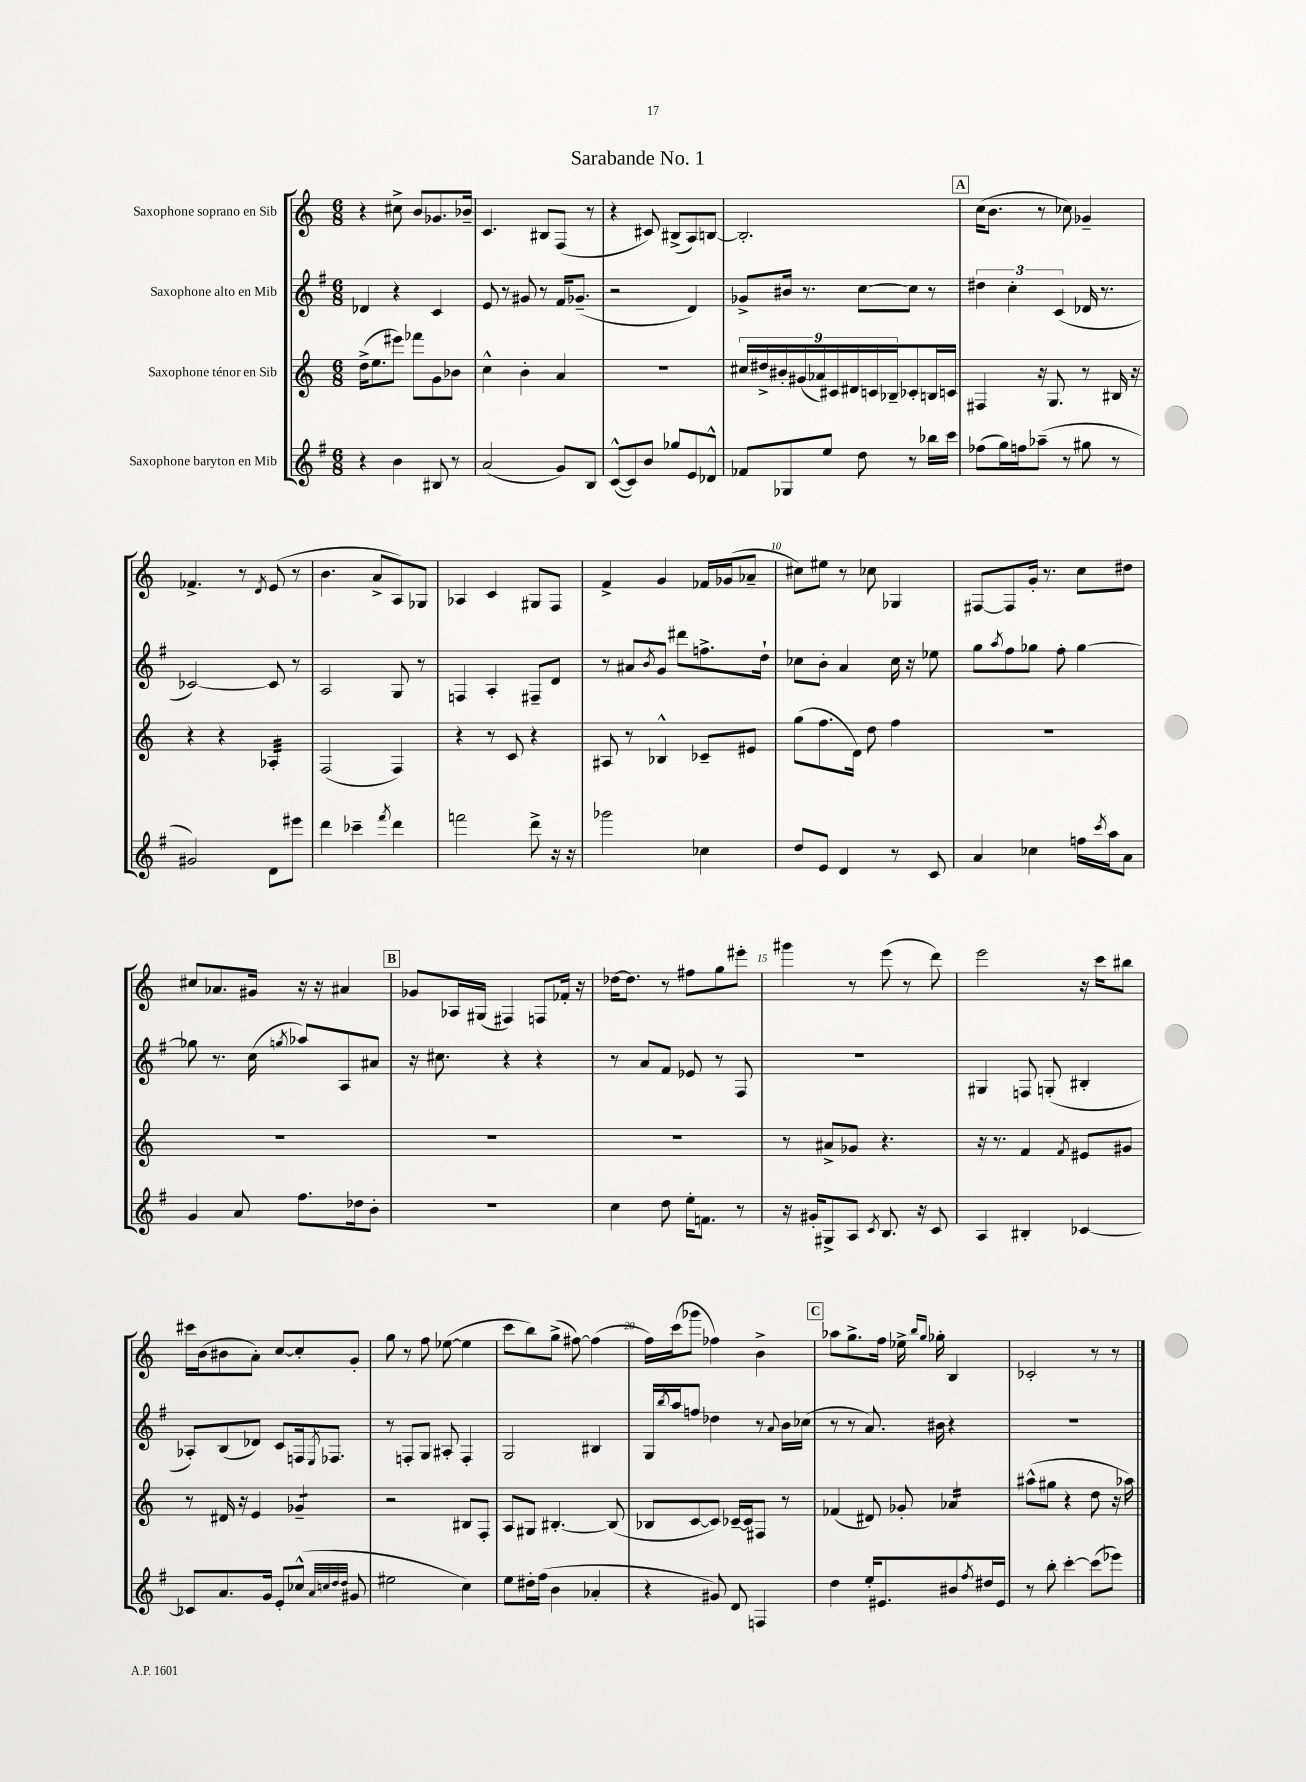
\header { title = "Sarabande No. 1" }
<<
\new StaffGroup <<
\new Staff = "s0" \with { instrumentName = "Saxophone soprano en Sib" } {
    \clef treble \key c \major \numericTimeSignature \time 6/8
    r4 cis''8-> b'8 ges'8. bes'16-- |
    c'4. bis8 f8( r8 |
    r4 cis'8) bis8->( a8) b8~ |
    b2.-. |
    \mark \markup { \box "A" } c''16( b'8. r8 ces''8) ges'4-- |
    fes'4.-> r8 \acciaccatura { d'8 } e'8( r8 |
    b'4. a'8-> a8) ges8 |
    aes4 c'4 gis8 f8 |
    f'4-> g'4 fes'16 ges'16( aes'8-- |
    cis''8) eis''8 r8 ces''8 ges4 |
    fis8~ fis8 g'16-. r8. c''8 dis''8 |
    cis''8 aes'8. gis'16 r16 r16 ais'4 |
    \mark \markup { \box "B" } ges'8 aes16 gis16( fis4) f8 fes'16-. r16 |
    des''16~ des''8. r8 fis''8 g''8 eis'''8-. |
    gis'''4 r8 e'''8( r8 d'''8) |
    e'''2 r16 c'''16 bis''8 |
    cis'''16 b'16( bis'8 a'8-.) c''8~ c''8-. g'8-. |
    g''8 r8 f''8 ees''8~( ees''4 |
    c'''8 b''8) g''8->( fis''8~) fis''4( |
    f''16) c'''16( ges'''8 fes''4) b'4-> |
    \mark \markup { \box "C" } aes''8 g''8.-> f''16 ees''16-> \grace { b''16 g''16 } ges''16-. b4 |
    ces'2-. r8 r8 \bar "|." |
}
\new Staff = "s1" \with { instrumentName = "Saxophone alto en Mib" } {
    \clef treble \key g \major \numericTimeSignature \time 6/8
    des'4 r4 c'4 |
    e'8 r8 gis'8 r8 fis'16 ges'8.--( |
    r2 d'4) |
    ges'8-> bis'16 r8. c''8~ c''8 r8 |
    \mark \markup { \box "A" } \tuplet 3/2 { dis''4 c''4-. c'4( } des'16 r8. |
    ces'2~) ces'8 r8 |
    a2 g8 r8 |
    f4 a4-. fis8-- d'8 |
    r8 ais'8 \acciaccatura { b'8 } g'8 dis'''8 f''8.-> d''16-! |
    ces''8 b'8-. a'4 ces''16 r16 ees''8 |
    g''8 \acciaccatura { a''8 } fis''8 ges''8 fis''8-. ges''4~ |
    ges''8 r8. c''16( \acciaccatura { g''8 } aes''8) a8 ais'8 |
    \mark \markup { \box "B" } r16 cis''8. r4 r4 |
    r8 a'8 fis'8 ees'8 r8 fis8 |
    R2. |
    gis4 f8 g8-.( bis4-. |
    aes8-.) b8( des'8) c'8 f16 \acciaccatura { e8 } fes8. |
    r8 f8-. g8 ais8-. f4-. |
    g2 bis4 |
    g16 \acciaccatura { b''8 } a''16 f''8 des''4 r8 \appoggiatura { a'8 } b'16 ces''16( |
    \mark \markup { \box "C" } r8 r8 a'8.) bis'16 r4 |
    R2. \bar "|." |
}
\new Staff = "s2" \with { instrumentName = "Saxophone ténor en Sib" } {
    \clef treble \key c \major \numericTimeSignature \time 6/8
    d''16->( e''8. eis'''8) fes'''8 g'8 bes'8 |
    c''4-^ b'4-. a'4 |
    r2. |
    \tuplet 9/8 { cis''16 dis''16-> bis'16-. gis'16( aes'16) cis'16 dis'16 c'16 bes16-- } ces'8-. b16 c'16 |
    \mark \markup { \box "A" } fis4 r16 g8. r8 bis16 r16 |
    r4 r4 aes4:32-. |
    f2( f4) |
    r4 r8 c'8 r4 |
    ais8 r8 bes4-^ ces'8-- eis'8 |
    g''8( f''8. d'16) d''8 f''4 |
    R2. |
    R2. |
    \mark \markup { \box "B" } R2. |
    R2. |
    r8 ais'8-> ges'8 r4. |
    r16 r8. f'4 \acciaccatura { f'8 } eis'8 gis'8 |
    r8 dis'16 r16 e'4 ges'4:8-- |
    r2 bis8 f8-. |
    a8 gis8 bis4.~-. bis8( |
    bes8 c'8~ c'8) ces'16~-- ces'16 fis8 r8 |
    \mark \markup { \box "C" } fes'4( dis'8) ges'8-. aes'4:16 |
    ais''8-^( gis''8 r4 d''8 r16 aes''16) \bar "|." |
}
\new Staff = "s3" \with { instrumentName = "Saxophone baryton en Mib" } {
    \clef treble \key g \major \numericTimeSignature \time 6/8
    r4 b'4 bis8 r8 |
    a'2( g'8) b8 |
    c'8~-^( c'8) b'8 ges''8 e'8 des'8-^ |
    fes'8 ges8 e''8 d''8 r8 bes''16 c'''16 |
    \mark \markup { \box "A" } fes''8( g''16) f''16 aes''8--( r8 gis''8 r8 |
    gis'2) d'8 eis'''8 |
    d'''4 ces'''4-- \acciaccatura { fis'''8 } d'''4 |
    f'''2 d'''8-> r16 r16 |
    ges'''2 ces''4 |
    d''8 e'8 d'4 r8 c'8 |
    a'4 ces''4 f''16 \acciaccatura { c'''8 } a''16 a'8 |
    g'4 a'8 fis''8. des''16 b'8-. |
    \mark \markup { \box "B" } R2. |
    c''4 d''8 e''16-. f'8. r8 |
    r16 gis'16-. gis8-> a8 \acciaccatura { c'8 } b8. r16 c'8 |
    a4 bis4-. ces'4~ |
    ces'8 a'8. g'16 e'8-. ces''8-^( \grace { a'32 c''32 d''32 d''32 } gis'8 |
    eis''2 c''4) |
    e''8 dis''16-. fis''16( b'4 aes'4-. |
    r4 gis'8) d'8 f4 |
    \mark \markup { \box "C" } d''4 e''16-. eis'8. bis'8 \acciaccatura { fis''8 } dis''16 eis'16 |
    r8 b''8-. c'''4~-. c'''8( ees'''8) \bar "|." |
}
>>
>>
\layout { \context { \Score \override BarNumber.break-visibility = ##(#f #t #t) barNumberVisibility = #(every-nth-bar-number-visible 5) } }
